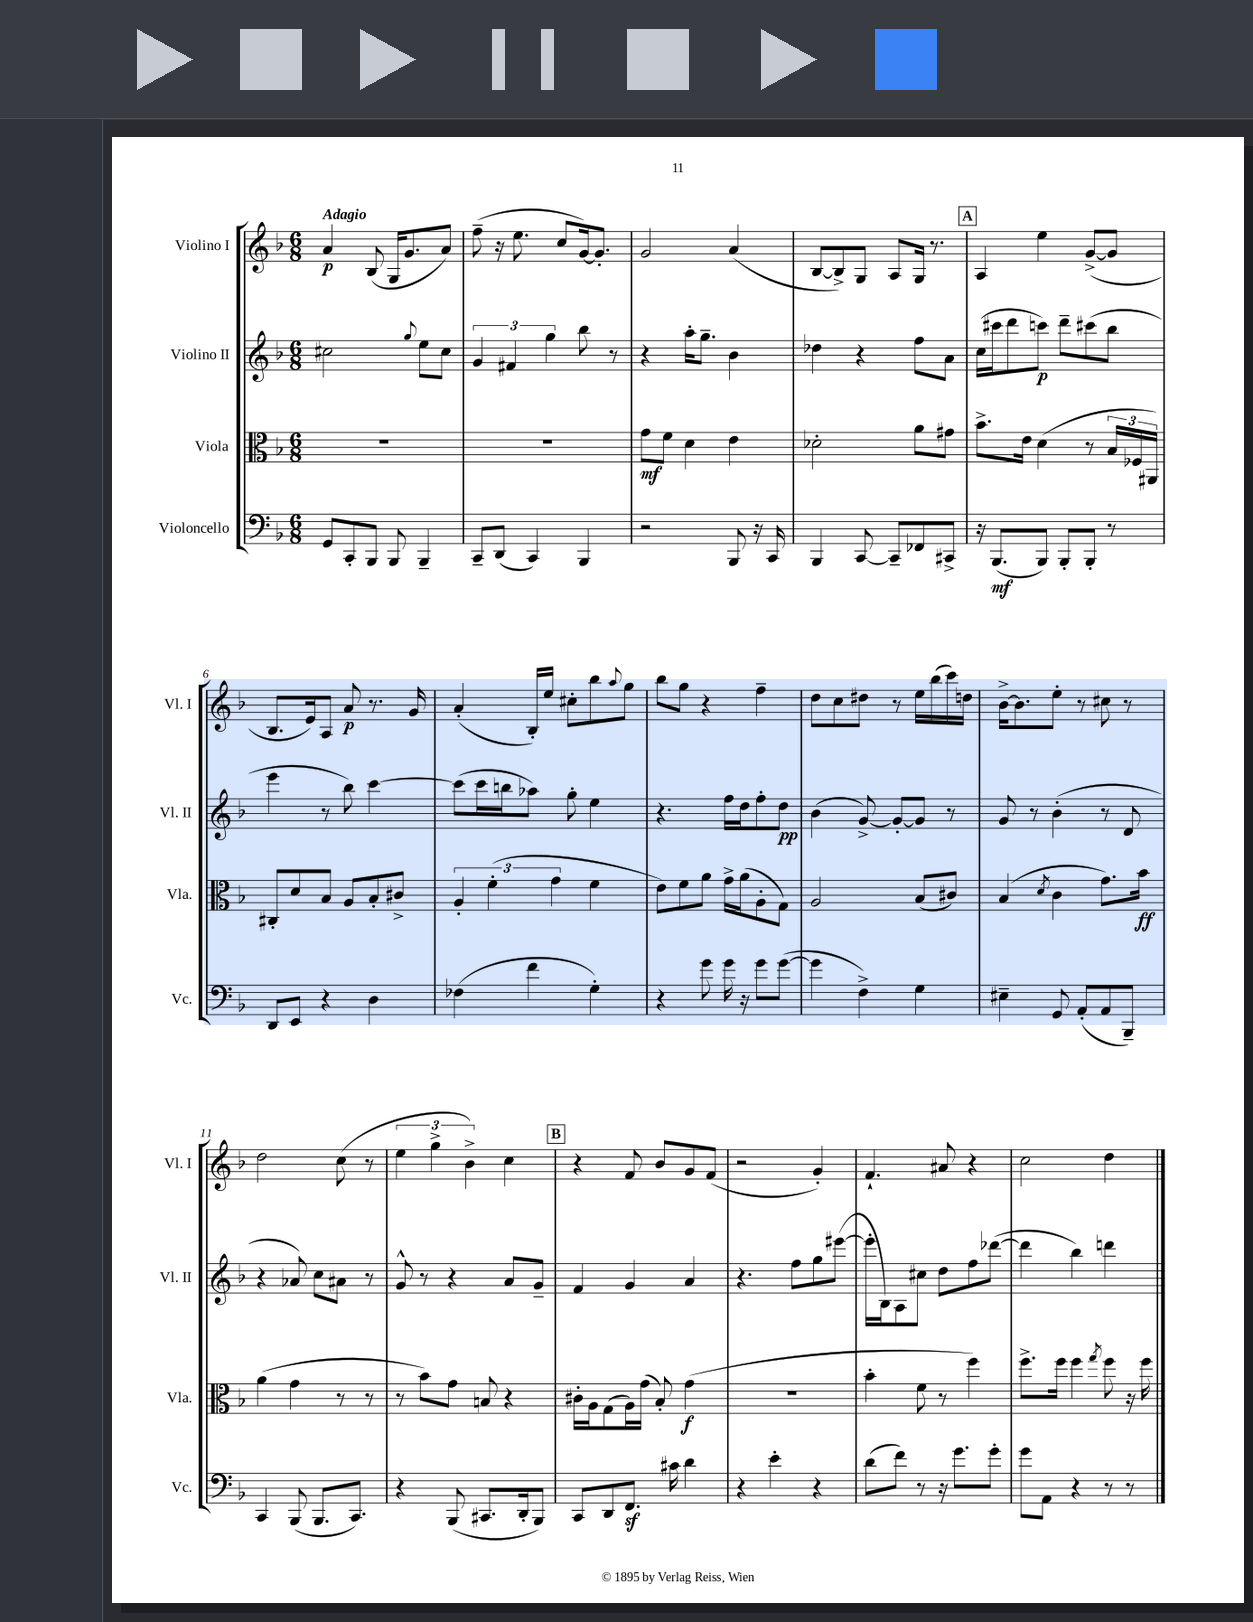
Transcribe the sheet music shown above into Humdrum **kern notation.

**kern	**dynam	**kern	**dynam	**kern	**dynam	**kern	**dynam
*part4	*part4	*part3	*part3	*part2	*part2	*part1	*part1
*staff4	*staff4	*staff3	*staff3	*staff2	*staff2	*staff1	*staff1
*I"Violoncello	*	*I"Viola	*	*I"Violino II	*	*I"Violino I	*
*I'Vc.	*	*I'Vla.	*	*I'Vl. II	*	*I'Vl. I	*
*clefF4	*	*clefC3	*	*clefG2	*	*clefG2	*
*k[b-]	*	*k[b-]	*	*k[b-]	*	*k[b-]	*
*M6/8	*	*M6/8	*	*M6/8	*	*M6/8	*
=1	=1	=1	=1	=1	=1	=1	=1
!	!	!	!	!	!	!LO:TX:a:B:t=Adagio	!
8GG/L	.	2.r	.	2cc#X\	.	4a/	p
8CC'/	.	.	.	.	.	.	.
8BBB-/J	.	.	.	.	.	(8B-/	.
8BBB-/	.	.	.	.	.	16G/KL	.
.	.	.	.	.	.	8.g/	.
.	.	.	.	8qqgg/	.	.	.
4BBB-~/	.	.	.	8ee\L	.	.	.
.	.	.	.	8cc#\J	.	8a/J)	.
=2	=2	=2	=2	=2	=2	=2	=2
8CC~/L	.	2.r	.	6g/	.	(8ff~\	.
(8DD/J	.	.	.	.	.	16r	.
.	.	.	.	6f#X/	.	.	.
.	.	.	.	.	.	8.ee\	.
4CC/)	.	.	.	.	.	.	.
.	.	.	.	6gg\	.	.	.
.	.	.	.	.	.	8cc/L	.
4BBB-/	.	.	.	8bb-\	.	[16g/k)	.
.	.	.	.	.	.	8.g'/J]	.
.	.	.	.	8r	.	.	.
=3	=3	=3	=3	=3	=3	=3	=3
2r	.	8g\L	mf	4r	.	2g/	.
.	.	8f\J	.	.	.	.	.
.	.	4d\	.	16aa'\KL	.	.	.
.	.	.	.	8.gg~\J	.	.	.
8BBB-/	.	4e\	.	4b-\	.	(4a/	.
16r	.	.	.	.	.	.	.
16CC/	.	.	.	.	.	.	.
=4	=4	=4	=4	=4	=4	=4	=4
4BBB-/	.	2d-X'\	.	4dd-X\	.	[8B-/L	.
.	.	.	.	.	.	8B-^/])	.
[8CC/	.	.	.	4r	.	8G/J	.
8CC~/L]	.	.	.	.	.	8A/L	.
8FF-X/	.	8a\L	.	8ff\L	.	16G/Jk	.
.	.	.	.	.	.	8.r	.
8CC#X^/J	.	8g#X\J	.	8a\J	.	.	.
!!LO:REH:place=s1:t=A
=5	=5	=5	=5	=5	=5	=5	=5
16r	.	8.b-^\L	.	(16cc\LL	.	4A/	.
(8.BBB-/L	mf	.	.	16ccc#X\J	.	.	.
.	.	.	.	8ddd\	.	.	.
.	.	16e\Jk	.	.	.	.	.
8BBB-/J)	.	(4d\	.	8cccn\J)	p	4ee\	.
8BBB-'/L	.	.	.	8ddd~\L	.	.	.
8BBB-'/J	.	8r	.	(8ccc#X\	.	([8g^/L	.
8r	.	24B-/LL	.	8bb-\J	.	8g/J]	.
.	.	24F-X/	.	.	.	.	.
.	.	24AA#X/JJ)	.	.	.	.	.
!!LO:LB:g=z
=6	=6	=6	=6	=6	=6	=6	=6
8DD/L	.	8C#X'/L	.	4eee\	.	8.B-/L	.
8EE/J	.	8d/	.	.	.	.	.
.	.	.	.	.	.	16e/k)	.
4r	.	8B-/J	.	8r	.	8A/J	.
.	.	8A/L	.	8bb-\)	.	8a/	p
4D\	.	8B-'/	.	[4ccc\	.	8.r	.
.	.	8c#X^/J	.	.	.	.	.
.	.	.	.	.	.	16g/	.
=7	=7	=7	=7	=7	=7	=7	=7
(4F-X\	.	6A'/	.	(8ccc\L]	.	(4a'/	.
.	.	.	.	16ccc\L	.	.	.
.	.	(6f'\	.	.	.	.	.
.	.	.	.	16bbn\J	.	.	.
4f\	.	.	.	8aa-X\J)	.	16B-'/LL)	.
.	.	.	.	.	.	16ee/JJ	.
.	.	6g\	.	.	.	.	.
.	.	.	.	8gg'\	.	8cc#X'\L	.
4G'\)	.	4f\	.	4ee\	.	8bb-\	.
.	.	.	.	.	.	8qqaa/	.
.	.	.	.	.	.	8gg\J	.
=8	=8	=8	=8	=8	=8	=8	=8
4r	.	8e\L)	.	4.r	.	8bb-\L	.
.	.	8f\	.	.	.	8gg\J	.
8g\	.	8a\J	.	.	.	4r	.
16g\	.	16g^\LL	.	16ff\LL	.	.	.
16r	.	(16a\J	.	16dd\J	.	.	.
8g\L	.	8A'\	.	8ff'\	.	4ff~\	.
([8g\J	.	8G\J)	.	8dd\J	pp	.	.
=9	=9	=9	=9	=9	=9	=9	=9
4g\]	.	2A/	.	(4b-\	.	8dd\L	.
.	.	.	.	.	.	8cc\	.
4F^\)	.	.	.	[8g^/)	.	8dd#X\J	.
.	.	.	.	8g'/L_	.	8r	.
4G\	.	(8B-/L	.	8g/J]	.	16ee\LL	.
.	.	.	.	.	.	(16bb-\	.
.	.	8c#X/J)	.	8r	.	16ccc\)	.
.	.	.	.	.	.	16ddn\JJ	.
=10	=10	=10	=10	=10	=10	=10	=10
4E#X~\	.	(4B-/	.	8g/	.	[16b-^\KL	.
.	.	.	.	.	.	8.b-\]	.
.	.	.	.	8r	.	.	.
.	.	8qd/	.	.	.	.	.
8GG/	.	4c\	.	(4b-'\	.	8ee'\J	.
(8AA'/L	.	.	.	.	.	8r	.
8AA/	.	8.g\L)	.	8r	.	8cc#X\	.
8BBB-~/J)	.	.	.	8d/	.	8r	.
.	.	16b-\Jk	ff	.	.	.	.
!!LO:LB:g=z
=11	=11	=11	=11	=11	=11	=11	=11
4CC/	.	(4a\	.	4r	.	2dd\	.
(8BBB-/	.	4g\	.	8a-X/)	.	.	.
8.BBB-/L	.	.	.	8cc\L	.	.	.
.	.	8r	.	8a#X\J	.	(8cc\	.
8.CC/J)	.	.	.	.	.	.	.
.	.	8r	.	8r	.	8r	.
=12	=12	=12	=12	=12	=12	=12	=12
4r	.	8r	.	8g^^/	.	6ee\	.
.	.	8b-\L)	.	8r	.	.	.
.	.	.	.	.	.	6gg^\	.
(8BBB-/	.	8g\J	.	4r	.	.	.
.	.	.	.	.	.	6b-^\)	.
8.CC#X/L	.	8Bn/	.	.	.	.	.
.	.	4r	.	8a/L	.	4cc\	.
16DD'/k	.	.	.	.	.	.	.
8BBB-/J)	.	.	.	8g~/J	.	.	.
!!LO:REH:place=s1:t=B
=13	=13	=13	=13	=13	=13	=13	=13
8CC/L	.	16c#X'\LL	.	4f/	.	4r	.
.	.	16A\J	.	.	.	.	.
8DD/	.	(8G\	.	.	.	.	.
8.FFz/J	.	16A\L)	.	4g/	.	8f/	.
.	.	(16g\JJ	.	.	.	.	.
.	.	8B-'/)	.	.	.	8b-/L	.
16c#X\	.	.	.	.	.	.	.
4d\	.	(4g\	f	4a/	.	8g/	.
.	.	.	.	.	.	(8f/J	.
=14	=14	=14	=14	=14	=14	=14	=14
4r	.	2.r	.	4.r	.	2r	.
4e'\	.	.	.	.	.	.	.
.	.	.	.	8ff\L	.	.	.
4r	.	.	.	8gg\	.	4g'/)	.
.	.	.	.	([8eee#X\J	.	.	.
=15	=15	=15	=15	=15	=15	=15	=15
(8d\L	.	4b-'\	.	16eee#'\LL]	.	4.f`/	.
.	.	.	.	16B-\J)	.	.	.
8f\J)	.	.	.	8A\	.	.	.
8r	.	8f\	.	8cc#X\J	.	.	.
16r	.	8r	.	8dd\L	.	8a#X/	.
8.g\L	.	.	.	.	.	.	.
.	.	4ff\)	.	8ff\	.	4r	.
8g'\J	.	.	.	([8ddd-X\J	.	.	.
=16	=16	=16	=16	=16	=16	=16	=16
8g\L	.	8.ff^\L	.	4ddd-\]	.	2cc\	.
8AA\J	.	.	.	.	.	.	.
.	.	16ff\Jk	.	.	.	.	.
4r	.	4ff\	.	4bb-\)	.	.	.
.	.	8qgg/	.	.	.	.	.
8r	.	8ff\	.	4dddn\	.	4dd\	.
8r	.	16r	.	.	.	.	.
.	.	16ff\	.	.	.	.	.
==	==	==	==	==	==	==	==
*-	*-	*-	*-	*-	*-	*-	*-
